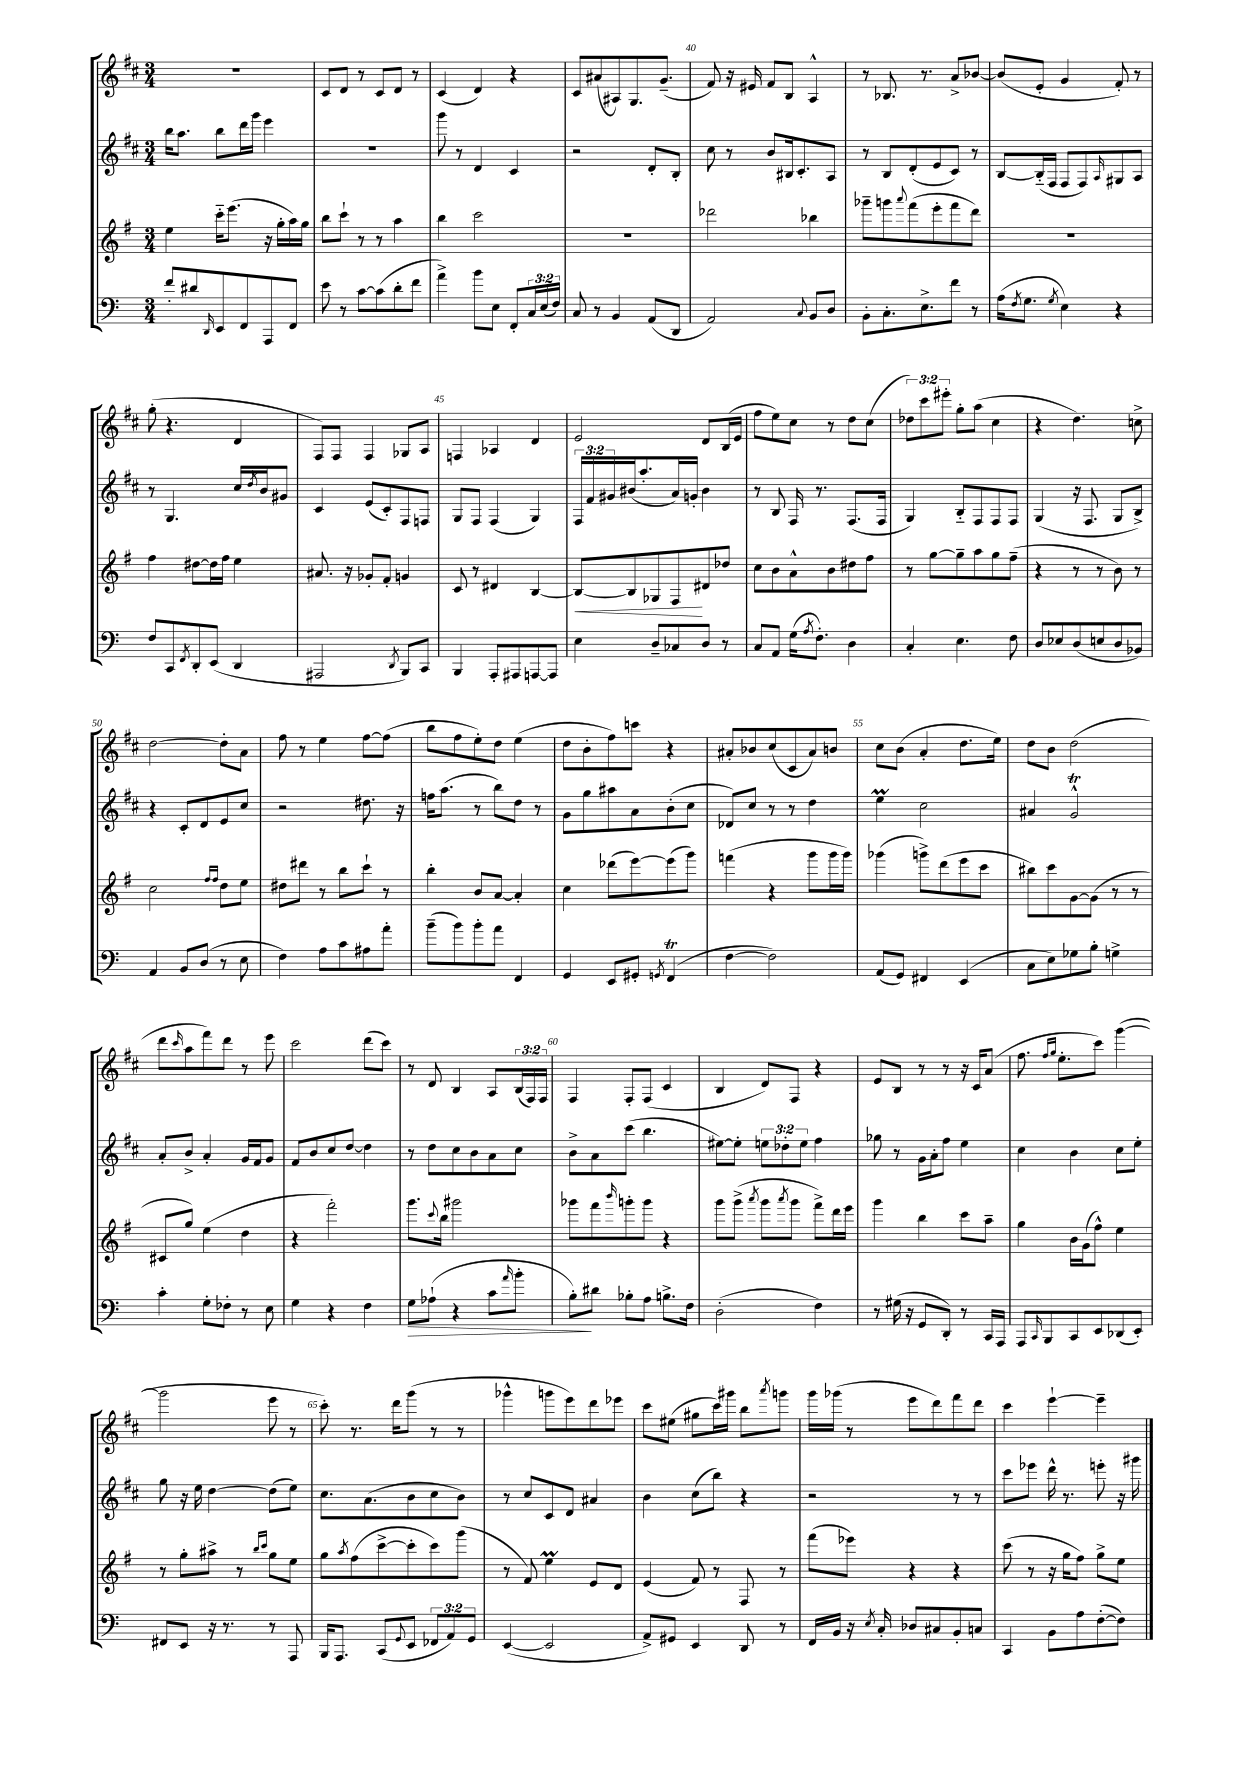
<<
\new StaffGroup <<
\new Staff = "s0" {
    \clef treble \key d \major \numericTimeSignature \time 3/4 \override Staff.TupletNumber.text = #tuplet-number::calc-fraction-text
    R2. |
    cis'8 d'8 r8 cis'8 d'8 r8 |
    cis'4( d'4) r4 |
    cis'8 ais'8( ais8) g8. g'8.--( |
    fis'8) r16 eis'16 fis'8 b8 a4-^ |
    r8 bes8. r8. a'8-> bes'8~ |
    bes'8( e'8-. g'4 fis'8-.) r8 |
    g''8-.( r4. d'4 |
    fis8) fis8 fis4 ges8 a8 |
    f4 aes4 d'4 |
    e'2 d'8 b16( e'16 |
    fis''8 e''8) cis''8 r8 d''8 cis''8( |
    \tuplet 3/2 { des''8) cis'''8 eis'''8-. } g''8-. a''8( cis''4 |
    r4 d''4.) c''8-> |
    d''2~ d''8-. a'8 |
    fis''8 r8 e''4 fis''8~ fis''8( |
    b''8 fis''8 e''8-.) d''8 e''4( |
    d''8 b'8-. fis''8) c'''8 r4 |
    ais'8-. bes'8 cis''8( cis'8 ais'8) b'8 |
    cis''8 b'8( a'4-. d''8. e''16) |
    d''8 b'8 d''2( |
    d'''8 \grace { cis'''16 } a''8 fis'''8) d'''8 r8 e'''8 |
    cis'''2 d'''8( cis'''8) |
    r8 d'8 b4 a8 \tuplet 3/2 { b16( fis16) fis16 } |
    fis4 fis8-. fis8( cis'4 |
    b4 d'8) fis8 r4 |
    e'8 b8 r8 r8 r16 cis'16 a'8( |
    fis''8. \grace { fis''16 g''16 } e''8.-. cis'''8) g'''4~( |
    g'''2 e'''8 r8 |
    cis'''8-.) r8. d'''16 g'''8( r8 r8 |
    ges'''4-^ g'''8 e'''8) d'''8 ees'''8 |
    cis'''8 eis''8( gis''8 cis'''16) gis'''16 b''8 \acciaccatura { a'''8 } g'''8 |
    g'''16 ges'''16( r8 e'''8 d'''8) fis'''8 d'''8 |
    cis'''4 e'''4~-! e'''4-- \bar "|." |
}
\new Staff = "s1" {
    \clef treble \key d \major \numericTimeSignature \time 3/4 \override Staff.TupletNumber.text = #tuplet-number::calc-fraction-text
    b''16 a''8. b''8 d'''16 g'''16 e'''4 |
    R2. |
    g'''8 r8 d'4 cis'4 |
    r2 d'8-. b8-. |
    cis''8 r8 b'8 bis16 cis'8.-. a8 |
    r8 b8 d'8-.( e'8 cis'8) r8 |
    b8~ b16-_( fis16 fis8 fis8) \grace { a16 } gis8 a8 |
    r8 g4. cis''16 \acciaccatura { d''8 } b'16 gis'8 |
    cis'4 e'8( cis'8-.) fis8 f8 |
    g8 fis8 fis4( g4) |
    \tuplet 3/2 { fis16 fis'16 gis'16 } bis'16( a''8.-. a'16) g'16-. bis'4 |
    r8 b8 fis16 r8. fis8.( fis16 |
    g4) b8-_ fis8 fis8 fis8 |
    g4( r16 fis8. g8 b8->) |
    r4 cis'8-. d'8 e'8 cis''8 |
    r2 dis''8. r16 |
    f''16 a''8.( r8 b''8) d''8 r8 |
    g'8 g''8 ais''8 a'8 b'8-.( cis''8 |
    des'8) cis''8 r8 r8 d''4 |
    e''4\prall cis''2 |
    ais'4 g'2-^\trill |
    a'8-. b'8-> a'4-. g'16 fis'16 g'8 |
    fis'8 b'8 cis''8 d''8~ d''4 |
    r8 d''8 cis''8 b'8 a'8 cis''8 |
    b'8-> a'8 cis'''8( b''4. |
    eis''8~) eis''8-. \tuplet 3/2 { e''8 des''8-. e''8 } fis''4 |
    ges''8 r8 g'16 a'16-. fis''8 e''4 |
    cis''4 b'4 cis''8 e''8-. |
    g''8 r16 e''16 d''4~ d''8( e''8) |
    cis''8. a'8.( b'8 cis''8 b'8) |
    r8 cis''8 cis'8 d'8 ais'4 |
    b'4 cis''8( b''8) r4 |
    r2 r8 r8 |
    cis'''8 ees'''8 d'''16-^ r8. e'''8-. r16 gis'''16 \bar "|." |
}
\new Staff = "s2" {
    \clef treble \key g \major \numericTimeSignature \time 3/4
    e''4 c'''16-_ e'''8.( r16 g''16-. a''16) g''16 |
    b''8 c'''8-! r8 r8 a''4 |
    b''4 c'''2 |
    R2. |
    des'''2 bes''4 |
    ges'''8-- g'''8 \appoggiatura { a'''8 } fis'''8( e'''8-. fis'''8 d'''8) |
    R2. |
    fis''4 dis''8~ dis''16 fis''16 e''4 |
    ais'8. r16 ges'8-. fis'8-. g'4 |
    c'8 r8 dis'4 b4~ |
    b8~\< b8 ges8 fis8\! dis'8 des''8 |
    c''8 b'8 a'8-^ b'8 dis''8 fis''8 |
    r8 g''8~ g''8-- a''8 g''8 fis''8--( |
    r4 r8 r8 b'8) r8 |
    c''2 \grace { fis''16 fis''16 } d''8 e''8 |
    dis''8 dis'''8 r8 b''8 c'''8-! r8 |
    b''4-. b'8 a'8~ a'4-. |
    c''4 des'''8( e'''8~) e'''8( g'''8) |
    f'''4( r4 g'''8 g'''16 g'''16) |
    ges'''4( g'''8->) d'''8( e'''8 c'''8 |
    bis''8) c'''8 g'8~ g'8( r8 r8 |
    cis'8 g''8) e''4( d''4 |
    r4 fis'''2-.) |
    g'''8. \appoggiatura { c'''8 } b''16 gis'''2 |
    ges'''8 fis'''8 \grace { b'''16 } g'''8-. g'''8 r4 |
    g'''8 g'''8->( \acciaccatura { a'''8 } g'''8 \acciaccatura { a'''8 } g'''8 fis'''8->) d'''16 e'''16 |
    g'''4 b''4 c'''8 a''8-- |
    g''4 b'16 g'16( fis''8-^) e''4 |
    r8 g''8-. ais''8-> r8 \grace { b''16 c'''16 } g''8 e''8 |
    g''8 \acciaccatura { a''8 } fis''8( c'''8~-> c'''8-. c'''8) g'''8( |
    r8 fis'8) e''4\prall e'8 d'8 |
    e'4( fis'8) r8 fis8 r8 |
    fis'''8( ees'''8) r4 r4 |
    c'''8( r8 r16 g''16 fis''8) g''8-> e''8 \bar "|." |
}
\new Staff = "s3" {
    \clef bass \key c \major \numericTimeSignature \time 3/4 \override Staff.TupletNumber.text = #tuplet-number::calc-fraction-text
    f'8-. dis'8 \grace { d,16 } e,8 f,8 a,,8 f,8 |
    e'8 r8 c'8~ c'8( d'8-. f'8 |
    a'4->) b'8 e8 f,8-. \tuplet 3/2 { c16 e16( f16) } |
    c8 r8 b,4 a,8( d,8 |
    a,2) \appoggiatura { c8 } b,8 d8 |
    b,8-. c8.-. e8.-> f'8 r8 |
    a16( \acciaccatura { f8 } g8. \acciaccatura { g8 } e4) r4 |
    f8 c,8 \acciaccatura { f,8 } d,8-. e,8( d,4 |
    ais,,2 \acciaccatura { d,8 } b,,8) c,8 |
    b,,4 a,,8-. ais,,8 a,,8~ a,,8 |
    e4 d8-- ces8 d8 r8 |
    c8 a,8 g16( \acciaccatura { a8 } f8.-.) d4 |
    c4-. e4. f8 |
    d8 ees8 d8( e8 d8 bes,8) |
    a,4 b,8 d8( r8 e8 |
    f4) a8 c'8 ais8 a'8-. |
    b'8--( b'8) b'8-. a'8 f,4 |
    g,4 e,8 gis,8-. \acciaccatura { g,8 } f,4\trill( |
    f4~ f2) |
    a,8( g,8) fis,4 e,4( |
    c8 e8) ges8 b8-. g4-> |
    c'4-. g8-. fes8-. r8 e8 |
    g4 r4 f4 |
    g8\> aes8-!( r4 c'8 \grace { a'16 } b'8-. |
    b8-.\!) dis'8 bes8-. a8 b8.-> f16 |
    d2-.( f4) |
    r8 gis16( r16 g,8 d,8-.) r8 c,16 a,,16 |
    a,,8 \grace { c,16 } b,,8 c,8 e,8 des,8( e,8-.) |
    fis,8 e,8 r16 r8. r8 a,,8 |
    b,,16 a,,8. c,8( \appoggiatura { g,8 } e,8 \tuplet 3/2 { fes,8 a,8) g,8 } |
    e,4~( e,2 |
    a,8->) gis,8 e,4 d,8 r8 |
    f,16 b,16 r16 \acciaccatura { e8 } c16-. des8 cis8 b,8-. c8 |
    c,4 b,8 a8 f8~-.( f8) \bar "|." |
}
>>
>>
\layout { \context { \Score currentBarNumber = #36 \override BarNumber.break-visibility = ##(#f #t #t) barNumberVisibility = #(every-nth-bar-number-visible 5) } }
